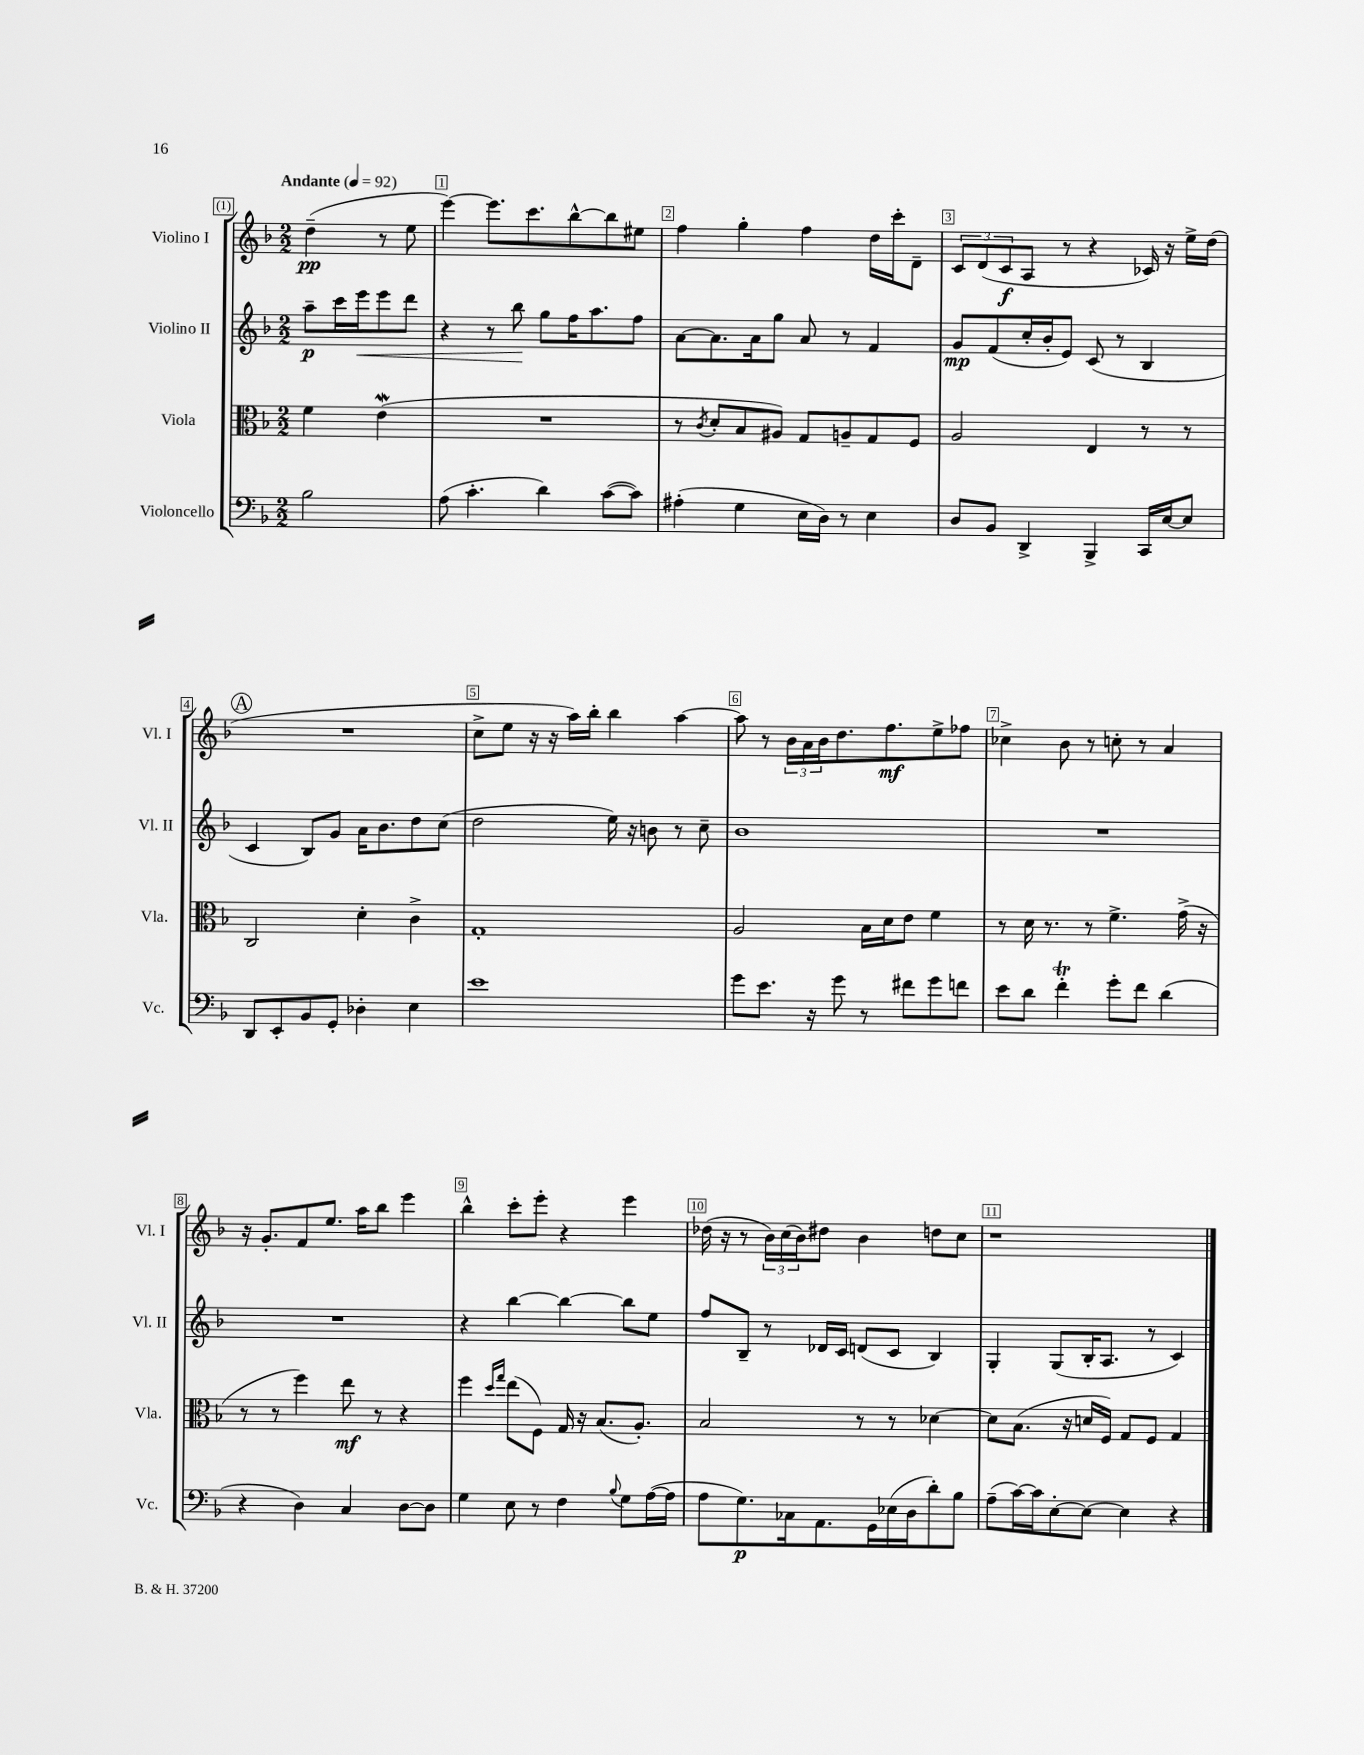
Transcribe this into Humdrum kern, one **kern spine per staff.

**kern	**kern	**kern	**kern
*staff4	*staff3	*staff2	*staff1
*clefF4	*clefC3	*clefG2	*clefG2
*k[b-]	*k[b-]	*k[b-]	*k[b-]
*M2/2	*M2/2	*M2/2	*M2/2
*MM92	*MM92	*MM92	*MM92
2B-\	4f\	8aa~\L	(4dd~\
.	.	16ccc\L	.
.	.	16eee\J	.
.	(4e\	8eee\	8r
.	.	8ddd\J	8ee\
=	=	=	=
(8A\	1r	4r	[4eee\)
4.c'\	.	.	.
.	.	8r	8.eee\]L
.	.	8bb-\	.
.	.	.	8.ccc\
4d\)	.	8gg\L	.
.	.	16ff\K	[8bb-^^\
.	.	8.aa\	.
([8c\L	.	.	8bb-\]
8c\]J)	.	8ff\J	8ee#\J
=	=	=	=
(4A#'\	8r	[8a\L	4ff\
.	8qc/	.	.
.	8d'/L	8.a\]	.
4G\	8B-/	.	4gg'\
.	.	16a\k	.
.	8A#/J)	8gg\J	.
16E\LL	8G/L	8a/	4ff\
16D\JJ)	.	.	.
8r	8A~/	8r	.
4E\	8G/	4f/	16dd\LL
.	.	.	16ccc'\J
.	8F/J	.	8d~\J
=	=	=	=
8D/L	2A/	8g/L	12c/L
.	.	.	(12d/
8BB-/J	.	(8f/	.
.	.	.	12c/
4DD^/	.	16cc'/L	8A/J
.	.	16b-'/J	.
.	.	8e/J)	8r
4BBB-^/	4E/	(8c/	4r
.	.	8r	.
16CC/LL	8r	4B-/	16c-/)
[16E/J	.	.	16r
8E/]J	8r	.	16ee^\LL
.	.	.	(16dd\JJ
=	=	=	=
8DD/L	2C/	4c/	1r
8EE'/	.	.	.
8BB-/	.	8B-/L)	.
8GG'/J	.	8g/J	.
4D-'\	4d'\	16a\LK	.
.	.	8.b-\	.
4E\	4c^\	8dd\	.
.	.	(8cc\J	.
=	=	=	=
1e	1G'	2dd\	8cc^\L
.	.	.	8ee\J
.	.	.	16r
.	.	.	16r
.	.	.	16aa\LL)
.	.	.	16bb-'\JJ
.	.	16ee\)	4bb-\
.	.	16r	.
.	.	8b\	.
.	.	8r	[4aa\
.	.	8cc~\	.
=	=	=	=
8g\L	2A/	1b-	8aa\]
8.e\J	.	.	8r
.	.	.	24b-\LL
.	.	.	24a\
16r	.	.	.
.	.	.	24b-\J
8g\	.	.	8.dd\
8r	16B-\LL	.	.
.	16d\J	.	8.ff\
8f#\L	8e\J	.	.
8g\	4f\	.	8ee^\
8f\J	.	.	8ff-\J
=	=	=	=
8e\L	8r	1r	4cc-^\
8d\J	16d\	.	.
.	8.r	.	.
4f'\	.	.	8b-\
.	8r	.	8r
8g'\L	4.f^\	.	8cc'\
8f\J	.	.	8r
(4d\	.	.	4a/
.	(16g^\	.	.
.	16r	.	.
=	=	=	=
4r	8r	1r	16r
.	.	.	8.g'/L
.	8r	.	.
4D\)	4ff\)	.	8f/
.	.	.	8.ee/J
4C/	8ee\	.	.
.	.	.	16aa\LK
.	8r	.	8bb-\J
[8D\L	4r	.	4eee\
8D\]J	.	.	.
=	=	=	=
4G\	4ff\	4r	4bb-^^\
.	16qqdd/LL	.	.
.	16qqgg/JJ	.	.
8E\	(8ee\L	[4bb-\	8ccc'\L
8r	8F\J)	.	8eee'\J
4F\	16G/	4bb-\_	4r
.	16r	.	.
.	(8.B-/L	.	.
8qqB-/	.	.	.
8G\L	.	8bb-\]L	4eee\
.	8.A'/J)	.	.
([16A\L	.	8ee\J	.
16A\]JJ	.	.	.
=	=	=	=
8A\L	2B-/	8ff/L	(16dd-\
.	.	.	16r
8.G\)	.	8B-~/J	8r
.	.	8r	24b-\LL)
.	.	.	(24cc\
16C-\k	.	.	.
.	.	.	24b-\J)
8.AA\	.	16d-/LL	8dd#\J
.	.	16c/JJ	.
.	8r	(8d/L	4b-\
16GG\L	.	.	.
(16E-\	8r	8c/J	.
16D\J	.	.	.
8d'\)	[4d-\	4B-/)	8dd\L
8B-\J	.	.	8cc\J
=	=	=	=
(8A~\L	8d-\]L	4G'/	1r
[16c\L)	(8.B-\J	.	.
16c\]J	.	.	.
[8E'\	.	(8G/L	.
.	16r	.	.
8E\_J	16d/LL	16B-'/K	.
.	16F/JJ)	8.A/J	.
4E\]	8G/L	.	.
.	8F/J	8r	.
4r	4G/	4c/)	.
==	==	==	==
*-	*-	*-	*-
